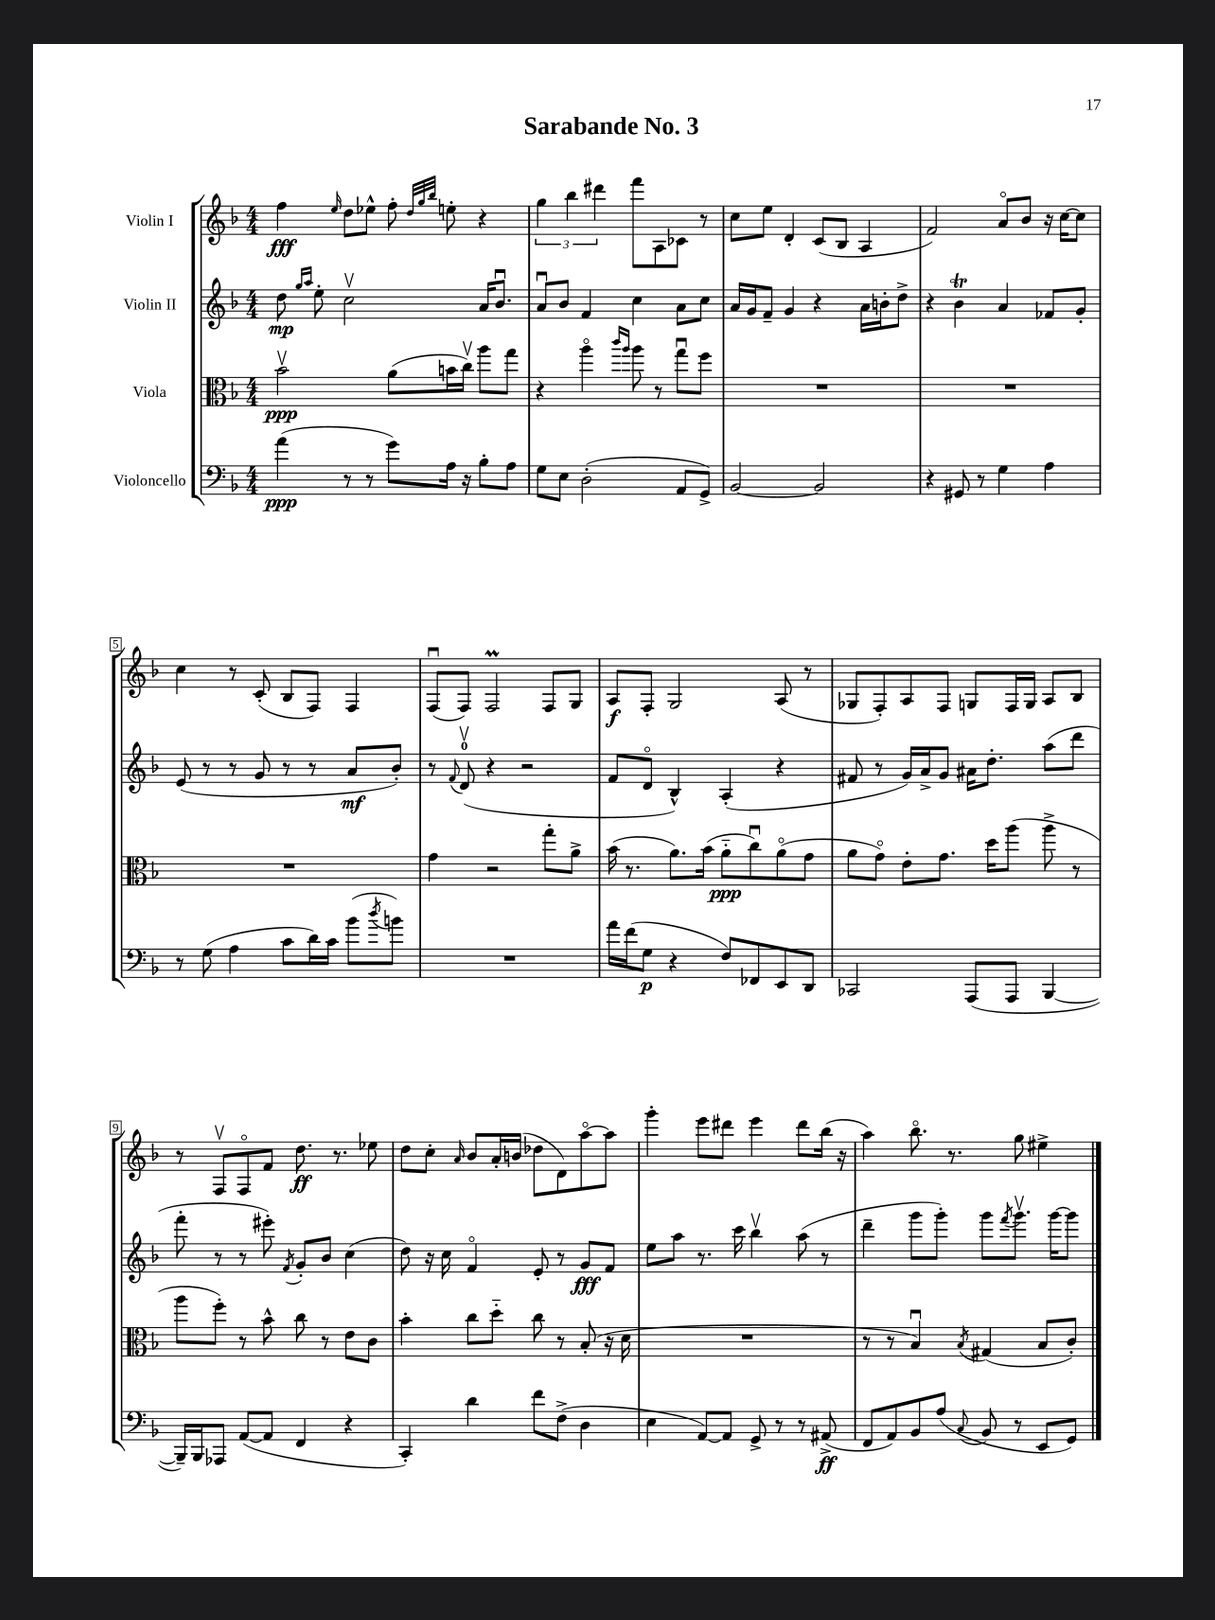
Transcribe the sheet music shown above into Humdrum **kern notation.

**kern	**kern	**kern	**kern
*staff4	*staff3	*staff2	*staff1
*clefF4	*clefC3	*clefG2	*clefG2
*k[b-]	*k[b-]	*k[b-]	*k[b-]
*M4/4	*M4/4	*M4/4	*M4/4
(4a	2b-v	8dd	4ff
.	.	16qqgg	.
.	.	16qqaa	.
.	.	8ee'	.
.	.	.	16qqee
8r	.	2ccv	8dd
8r	.	.	8ee-^^
8g)	(8a	.	8ff'
.	.	.	32qqdd
.	.	.	32qqgg
.	.	.	32qqbb-
16A	16b	.	8ee'
16r	16ccv)	.	.
8B-'	8aa	16a	4r
.	.	8.b-u	.
8A	8gg	.	.
=	=	=	=
8G	4r	8au	6gg
8E	.	8b-	.
.	.	.	6bb-
(2D'	4aao	4f	.
.	.	.	6ddd#
.	16qqccc	.	.
.	16qqaa	.	.
.	8aa	4cc	8fff
.	8r	.	8A
8AA	8ggu	8a	8c-
8GG^)	8ff	8cc	8r
=	=	=	=
[2BB-	1r	16a	8cc
.	.	16g	.
.	.	8f~	8ee
.	.	4g	4d'
2BB-]	.	4r	(8c
.	.	.	8B-
.	.	16a	4A
.	.	16b'	.
.	.	8dd^	.
=	=	=	=
4r	1r	4r	2f)
8GG#	.	4b-	.
8r	.	.	.
4G	.	4a	8ao
.	.	.	8b-
4A	.	8f-	16r
.	.	.	[16cc
.	.	8g'	8cc]
=	=	=	=
8r	1r	(8e	4cc
(8G	.	8r	.
4A	.	8r	8r
.	.	8g	(8c'
8c	.	8r	8B-
16d)	.	8r	8F)
16c	.	.	.
(8b-	.	8a	4F
8qdd	.	.	.
8b)	.	8b-')	.
=	=	=	=
1r	4g	8r	(8Fu
.	.	8qqf	.
.	.	(8dv	8F)
.	2r	4r	2F
.	.	2r	.
.	8gg'	.	8F
.	8a^	.	8G
=	=	=	=
16a	(16b-	8f	8A
(16f	8.r	.	.
8G	.	8do	8F'
4r	8.a)	4B-^^)	2G
.	(16b-	.	.
8F)	8a'~	(4A'	.
8FF-	8ccu)	.	.
8EE	(8ao	4r	(8A
8DD	8g	.	8r
=	=	=	=
2CC-	8a	8f#	8G-
.	8go)	8r	8F')
.	8e'	16g)	8A
.	.	16a^	.
.	8.g	8g	8F
(8AAA	.	16a#	8G
.	16dd	8.dd'	.
8AAA	(8aa	.	16F
.	.	.	16G
[4BBB-	8aa^	(8aa	8A
.	8r	8ddd	8B-
=	=	=	=
16BBB-~])	8aa	8fff'	8r
16BBB-	.	.	.
8AAA-	8ff')	8r	8Fv
([8AA	8r	8r	8Fo
8AA]	8b-^^	8eee#')	8f
.	.	8qf	.
4FF	8cc	8g'	8.dd
.	8r	8b-	.
.	.	.	8.r
4r	8e	(4cc	.
.	8c	.	8ee-
=	=	=	=
4CC')	4b-'	8dd)	8dd
.	.	16r	8cc'
.	.	16cc	.
.	.	.	16qqa
4d	8cc	4fo	8b-
.	8dd'~	.	16a'
.	.	.	(16b
8f	8cc	8e'	8dd-
(8F^	8r	8r	8d)
4D	(8B-'	8g	[8aao
.	16r	8f	8aa]
.	16d	.	.
=	=	=	=
4E	1r	8ee	4ggg'
.	.	8aa	.
[8AA)	.	8.r	8eee
8AA]	.	.	8ddd#
.	.	16ccc	.
8GG^	.	4bb-v	4eee
8r	.	.	.
8r	.	(8aa	8ddd#
(8AA#^	.	8r	(16bb-
.	.	.	16r
=	=	=	=
8FF	8r	4ddd~	4aa)
8AA)	8r	.	.
8BB-	4B-u)	8ggg	8.bb-o
(8A	.	8ggg')	.
.	.	.	8.r
8qqC	8qB-	.	.
8BB-	(4G#	8ggg	.
.	.	8qfff	.
8r	.	8.gggv	8gg
8EE	8B-	.	4ee#^
.	.	[16ggg	.
8GG)	8c')	8ggg]	.
==	==	==	==
*-	*-	*-	*-
